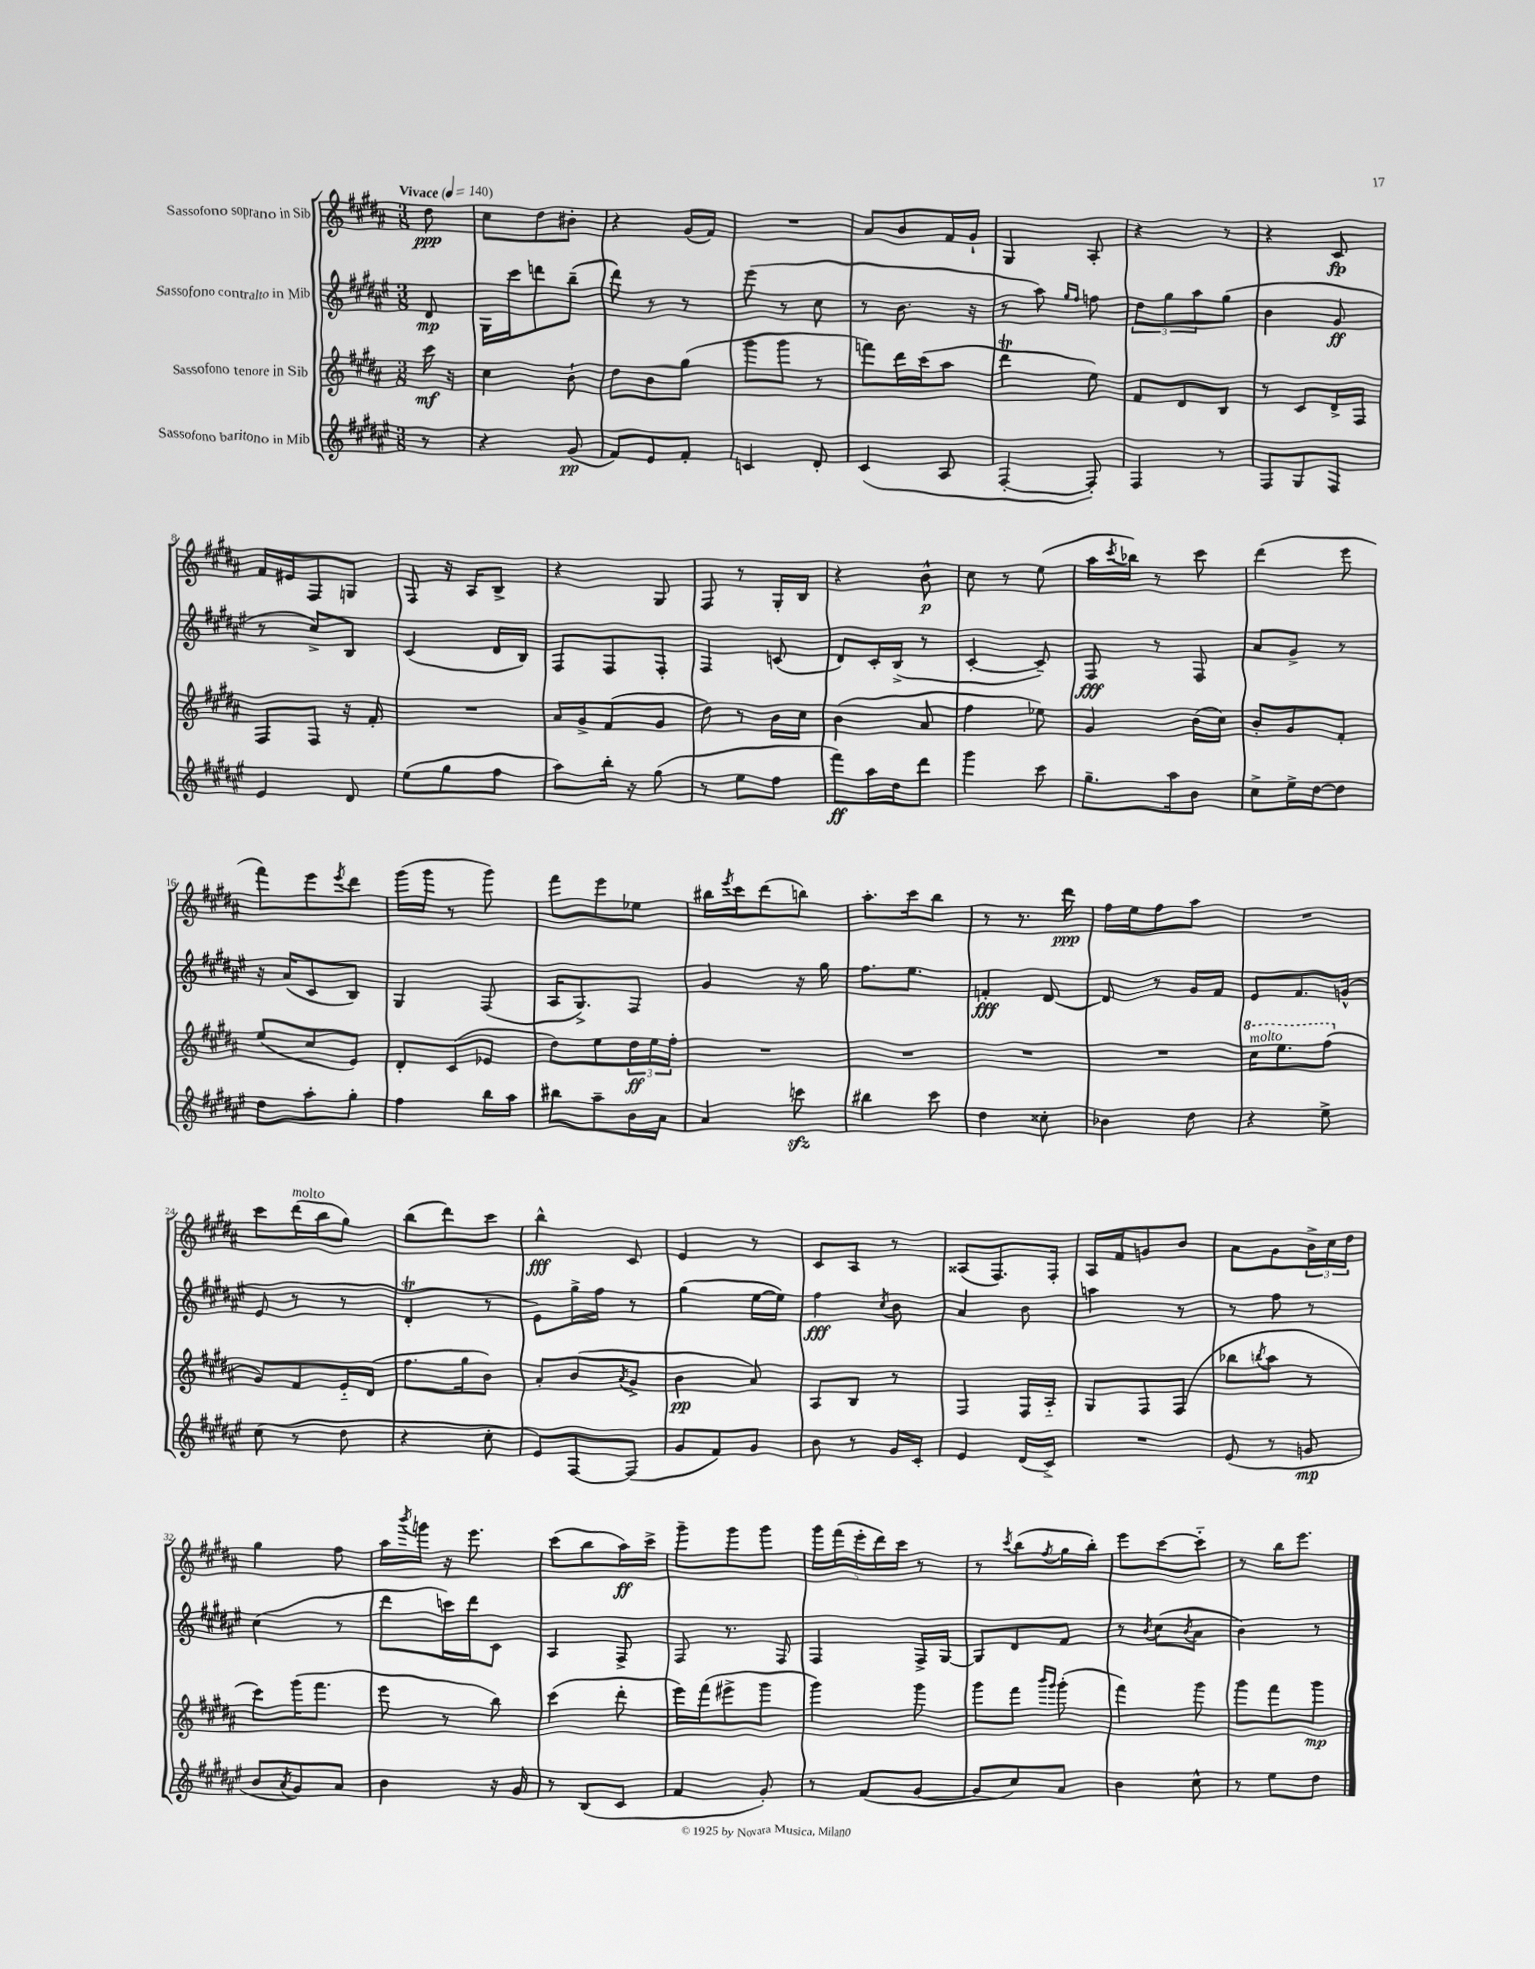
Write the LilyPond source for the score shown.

<<
\new StaffGroup <<
\new Staff = "s0" \with { instrumentName = "Sassofono soprano in Sib" } {
    \clef treble \key b \major \numericTimeSignature \time 3/8 \partial 8 \tempo "Vivace" 4 = 140
    dis''8\ppp |
    cis''8 dis''8 bis'8-. |
    r4 gis'16( fis'16) |
    R4. |
    ais'8 b'8 fis'16 gis'16-! |
    gis4 ais8-. |
    r4 r8 |
    r4 cis'8\fp |
    fis'16 eis'16 fis8 g8 |
    fis8 r16 ais16 b8-> |
    r4 gis8 |
    fis8 r8 gis16-. b16 |
    r4 b'8-^\p |
    cis''8 r8 e''8( |
    ais''16 \acciaccatura { cis'''8 } bes''16) r8 cis'''8 |
    dis'''4( e'''8 |
    fis'''8) e'''8 \acciaccatura { e'''8 } dis'''8 |
    gis'''16( gis'''16 r8 gis'''8) |
    fis'''8 e'''8 ees''8 |
    bis''16 \acciaccatura { e'''8 } cis'''16 dis'''8( b''8) |
    ais''8.-. cis'''16 b''8 |
    r8 r8. dis'''16\ppp |
    fis''16 e''16 fis''8 ais''8 |
    R4. |
    cis'''8 dis'''16^\markup { \italic "molto" }( b''16 gis''8) |
    b''8( dis'''8) cis'''8 |
    b''4-^\fff cis'8 |
    e'4 r8 |
    cis'8 ais8 r8 |
    aisis8( fis8.) fis16-. |
    ais16 fis'16 g'8 b'8 |
    ais'8 gis'8 \tuplet 3/2 { b'16-> cis''16 dis''16 } |
    gis''4 fis''8 |
    ais''16 \acciaccatura { b'''8 } g'''16 r16 e'''8. |
    cis'''8( b''8 ais''16\ff) cis'''16-> |
    gis'''8-- gis'''8 gis'''8 |
    \tuplet 5/4 { gis'''16 fis'''16( e'''16-. dis'''16) cis'''16 } r8 |
    r8 \acciaccatura { cis'''8 } b''8( \acciaccatura { fis''8 } gis''16 b''16-.) |
    e'''8 cis'''8~ cis'''8-_ |
    r8 b''16 e'''8. \bar "|." |
}
\new Staff = "s1" \with { instrumentName = "Sassofono contralto in Mib" } {
    \clef treble \key fis \major \numericTimeSignature \time 3/8 \partial 8
    dis'8\mp |
    gis16 cis'''16 d'''8 b''8--( |
    dis'''8) r8 r8 |
    eis'''8( r8 cis''8 |
    r8 b'8. r16 |
    r8 ais''8) \grace { gis''16 fis''16 } f''8 |
    \tuplet 3/2 { dis''8 gis''8 ais''8 } gis''8( |
    b'4 gis'8\ff |
    r8 cis''8->) b8 |
    cis'4( dis'16 b16) |
    fis8 fis8 fis8-. |
    fis4 c'8( |
    dis'8) cis'16-. b16->( r8 |
    cis'4~-. cis'8--) |
    fis8\fff r8 fis8 |
    ais'8 gis'8-> r8 |
    r16 ais'16( cis'8 b8) |
    gis4 fis8( |
    ais16 gis8.->) fis8 |
    gis'4 r16 gis''16 |
    fis''8. eis''8. |
    f'4-.\fff dis'8~ |
    dis'8 r8 gis'16 fis'16 |
    eis'8 fis'8. g'16-^( |
    eis'8 r8 r8 |
    dis'4-.\trill r8 |
    eis'8) gis''16-> fis''16 r8 |
    gis''4( eis''16~ eis''16) |
    fis''4\fff \acciaccatura { cis''8 } b'8 |
    ais'4 b'8 |
    a''4 r8 |
    r8 fis''8 r8 |
    cis''4( r8 |
    dis'''8 c'''16) dis'''16 cis'8 |
    ais4 fis8-> |
    fis8 r8. fis16 |
    fis4 fis16-> gis16~ |
    gis8 dis'8 fis'8 |
    r8 \acciaccatura { b'8 } cis''8( \acciaccatura { b'8 } ais'8 |
    b'4) r8 \bar "|." |
}
\new Staff = "s2" \with { instrumentName = "Sassofono tenore in Sib" } {
    \clef treble \key b \major \numericTimeSignature \time 3/8 \partial 8
    cis'''16\mf r16 |
    cis''4 b'8-! |
    dis''8 b'8 gis''8( |
    gis'''8 gis'''8 r8 |
    f'''8) dis'''16 cis'''16( ais''8 |
    dis'''4\trill e''8) |
    fis'8 dis'8 b8 |
    r8 cis'8 dis'16-> fis16 |
    fis8 fis8 r16 fis'16-. |
    R4. |
    ais'16 gis'16-> fis'8( gis'8 |
    dis''8) r8 b'16 cis''16 |
    b'4( ais'8 |
    fis''4 ees''8) |
    gis'4 b'16( cis''16) |
    b'8-. gis'8 fis'8-. |
    e''8( cis''8 e'8) |
    dis'8-. cis'8( ees'8 |
    dis''8) e''8 \tuplet 3/2 { dis''16\ff e''16 fis''16-. } |
    R4. |
    R4. |
    R4. |
    R4. |
    \ottava #1 cis'''16^\markup { \italic "molto" } e'''8. fis'''8( \ottava #0 |
    gis'8) fis'8 e'16-_ dis'16( |
    fis''8. gis''16 b'8) |
    ais'8-. b'8( \acciaccatura { ais'8 } gis'8-> |
    b'4\pp ais'8) |
    ais8 b8 r8 |
    fis4 fis16 ais16-_ |
    gis8 fis8 fis8( |
    bes''8 \acciaccatura { b''8 } ais''8 r8 |
    cis'''8) gis'''16( fis'''8. |
    e'''8 r8 b''8) |
    cis'''4( dis'''8-. |
    e'''16) fis'''16( eis'''8-> gis'''8 |
    gis'''4) gis'''8 |
    gis'''8 fis'''8 \grace { b'''16 gis'''16 } gis'''8-.( |
    fis'''4) gis'''8 |
    gis'''8 fis'''8 gis'''8\mp \bar "|." |
}
\new Staff = "s3" \with { instrumentName = "Sassofono baritono in Mib" } {
    \clef treble \key fis \major \numericTimeSignature \time 3/8 \partial 8
    r8 |
    r4 gis'8\pp( |
    fis'8) eis'8 fis'8-. |
    c'4 dis'8-. |
    cis'4( ais8 |
    fis4~-. fis8-.) |
    fis4 r8 |
    fis8 gis8 fis8 |
    eis'4 dis'8 |
    eis''8( gis''8 fis''8 |
    ais''8) b''16-. r16 gis''8( |
    r8 eis''8 fis''8 |
    fis'''8\ff) ais''16 dis''16 dis'''8 |
    gis'''4 cis'''8 |
    gis''8.-- ais''16 b'8 |
    cis''8-> eis''16-> dis''16~ dis''8 |
    dis''8 ais''8-. gis''8-. |
    fis''4 b''16 ais''16 |
    bis''8 ais''8-- b'16 ais'16 |
    ais'4 c'''8\sfz |
    bis''4 cis'''8 |
    dis''4 cisis''8-. |
    bes'4 dis''8 |
    r4 eis''8-> |
    cis''8( r8 dis''8 |
    r4 cis''8-. |
    eis'8) fis8~ fis8( |
    gis'8 fis'8) gis'8 |
    b'8 r8 gis'16 cis'16-. |
    eis'4 dis'16( cis'16->) |
    R4. |
    eis'8( r8 g'8\mp |
    b'8 \acciaccatura { ais'8 } gis'8) ais'8 |
    b'4 r16 gis'16 |
    r8 b8( cis'8 |
    fis'4 gis'8-.) |
    r8 fis'8( gis'8~ |
    gis'8 cis''8) ais'8 |
    b'4 cis''8-^ |
    r8 eis''8 dis''8 \bar "|." |
}
>>
>>
